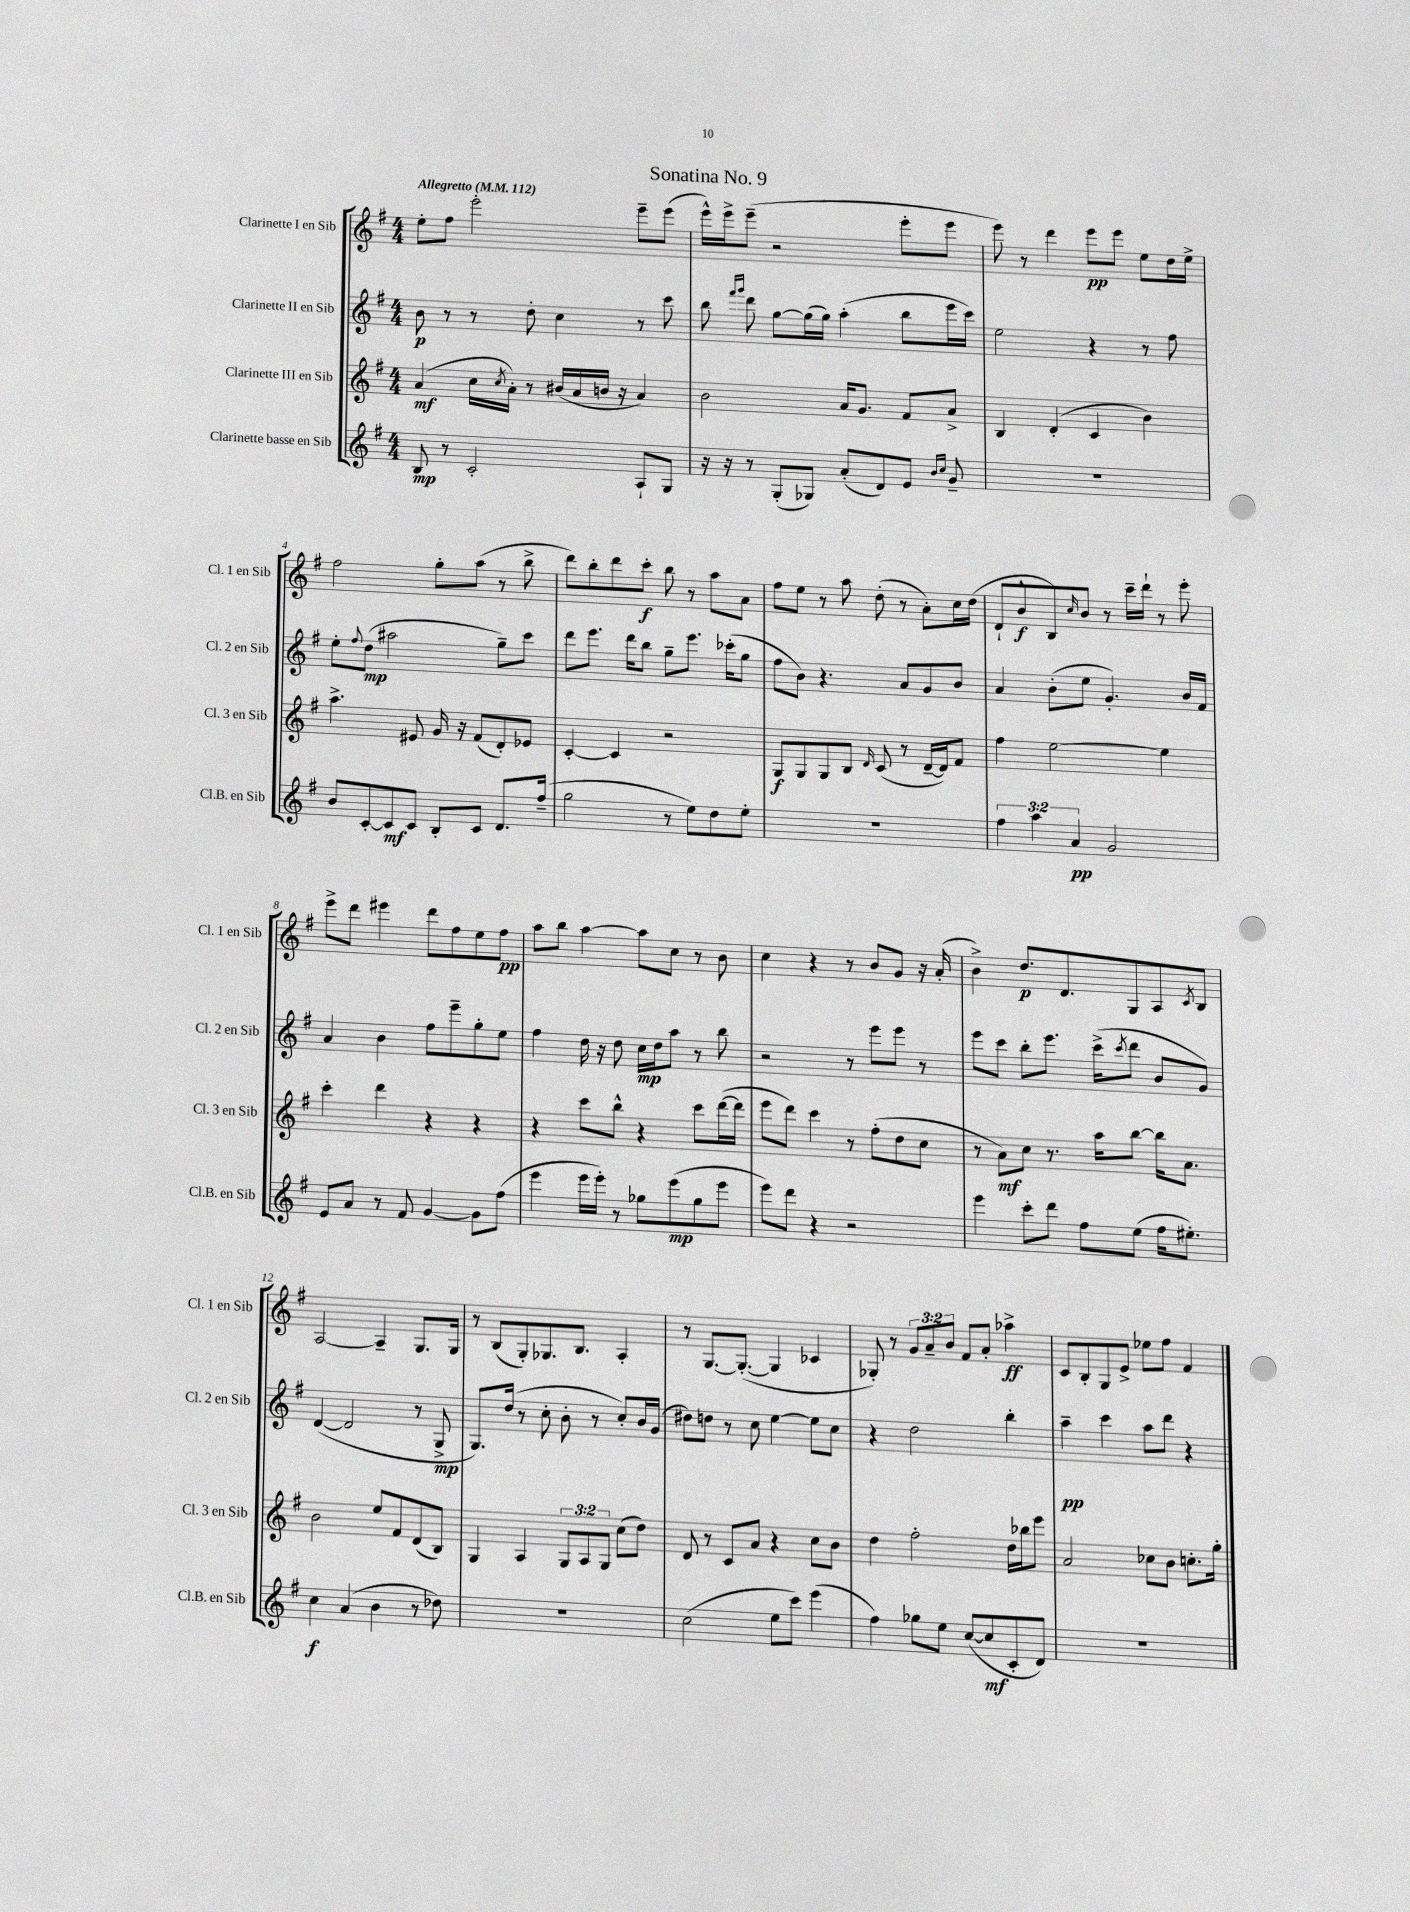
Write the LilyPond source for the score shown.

\header { title = "Sonatina No. 9" }
<<
\new StaffGroup <<
\new Staff = "s0" \with { instrumentName = "Clarinette I en Sib" shortInstrumentName = "Cl. 1 en Sib" } {
    \clef treble \key g \major \numericTimeSignature \time 4/4 \override Staff.TupletNumber.text = #tuplet-number::calc-fraction-text \tempo "Allegretto" 4 = 112
    e''8-. fis''8 e'''2-. e'''8-- e'''8( |
    e'''16-^) e'''16-> e'''8--( r2 e'''8-. e'''8 |
    e'''8) r8 d'''4 e'''8\pp e'''8 e''8 d''16 e''16-> |
    fis''2 g''8-. a''8( r8 b''8-> |
    d'''8) b''8-. d'''8 c'''8-.\f b''8 r8 a''8 a'8 |
    fis''8 e''8 r8 a''8 d''8-.( r8 a'8-.) c''16 d''16( |
    d'8-! b'8-^\f b8) \grace { c''16 } b'8 r8 c'''16-- d'''16-! r8 e'''8-. |
    e'''8-> d'''8 eis'''4 d'''8 fis''8 e''8 fis''8\pp |
    a''8 b''8 a''4~ a''8 c''8 r8 b'8 |
    c''4 r4 r8 b'8 g'8 r16 a'16-.( |
    b'4->) d''8.\p d'8. g8 a8 \acciaccatura { c'8 } b8 |
    a2~ a4-- g8. g16 |
    r8 b8( g8-.) ges8. b8. a4-. |
    r8 g8.~ g8.~-.( g4 ces'4 |
    ges8-.) r8 \tuplet 3/2 { g'8 a'8-- b'8 } fis'8 a'8-. aes''4->\ff |
    c'8 b8-. g8 e'8-> ees''8 fis''8 fis'4 \bar "|." |
}
\new Staff = "s1" \with { instrumentName = "Clarinette II en Sib" shortInstrumentName = "Cl. 2 en Sib" } {
    \clef treble \key g \major \numericTimeSignature \time 4/4
    b'8\p r8 r8 d''8-. c''4 r8 c'''8 |
    b''8 \grace { fis'''16 g'''16 } d'''8 g''8~ g''16( g''16) a''4-.( b''8 e'''16 c'''16) |
    e''2 r4 r8 fis''8 |
    e''8-. \appoggiatura { fis''8 } d''8\mp( ais''2 g''8--) c'''8 |
    d'''8 e'''8. d'''16 b''8 g''8-- e'''8. ces'''16-.( g''8 |
    fis''8 b'8) r4. a'8 g'8 b'8 |
    a'4 b'8-.( e''8 g'4.-.) b'16 fis'16 |
    a'4 b'4 fis''8 e'''8-- g''8-. e''8 |
    fis''4 d''16 r16 d''8 c''16\mp d''16 a''8 r8 b''8 |
    r2 r8 e'''8 e'''8 r8 |
    e'''8 c'''8 b''8-. e'''8. c'''16->( \acciaccatura { c'''8 } d'''8 b'8 g'8) |
    d'4~( d'2 r8 g8->\mp |
    g8.) d''16( r8 c''8-. b'8-. r8 c''8-.) b'16 g'16( |
    dis''8) d''8 r8 c''8 e''4~ e''8 c''8 |
    r4 d''2 b''4-. |
    a''4--\pp c'''4 a''8 d'''8 r4 \bar "|." |
}
\new Staff = "s2" \with { instrumentName = "Clarinette III en Sib" shortInstrumentName = "Cl. 3 en Sib" } {
    \clef treble \key g \major \numericTimeSignature \time 4/4 \override Staff.TupletNumber.text = #tuplet-number::calc-fraction-text
    a'4\mf( c''16 \acciaccatura { c''8 } a'16-.) r8 bis'16( a'16 b'16 r16 a'4) |
    b'2 a'16 g'8. fis'8 a'8-> |
    b4 d'4-.( c'4 b'4) |
    a''4.-> eis'8 g'16 r16 fis'8( d'8-.) ees'8 |
    c'4~-. c'4 r2 |
    g8\f g8 g8 b8 \grace { d'16 } c'8( r8 d'16~-- d'16) fis'8 |
    fis''4 e''2~ e''4 |
    c'''4-. d'''4 r4 r4 |
    r4 c'''8 b''8-^ r4 c'''8 d'''16~( d'''16 |
    e'''8 d'''8) c'''4 r8 fis''8-.( d''8 c''8 |
    r8 a'8\mf) c''8 r8. a''16 b''8~ b''16 a'8. |
    b'2 e''8 fis'8 d'8( b8) |
    g4 a4 \tuplet 3/2 { g8 a8 g8 } c''8( d''8) |
    d'8 r8 c'8 a'8 r4 c''8 b'8 |
    d''4 fis''2-. d''16 bes''16 e'''8 |
    a'2 ces''8 b'8 c''8.-. g''16-. \bar "|." |
}
\new Staff = "s3" \with { instrumentName = "Clarinette basse en Sib" shortInstrumentName = "Cl.B. en Sib" } {
    \clef treble \key g \major \numericTimeSignature \time 4/4 \override Staff.TupletNumber.text = #tuplet-number::calc-fraction-text
    b8\mp r8 c'2-. a8-! g8 |
    r16 r16 r8 g8-.( ges8) a'8-.( d'8) e'8 \grace { b'16 c''16 } g'8-- |
    r1 |
    b'8 c'8~-. c'8\mf c'8 b8-. c'8 d'8. fis''16--( |
    g''2 r8 e''8) d''8 e''8-. |
    R1 |
    \tuplet 3/2 { fis''4 a''4 a'4\pp } g'2 |
    e'8 a'8 r8 fis'8 g'4~ g'8 fis''8( |
    e'''4 e'''16 e'''16-.) r8 ges''8 e'''8\mp( ges''8 e'''8 |
    e'''8) d'''8 r4 r2 |
    e'''4 c'''8-. d'''8 fis''8 e''8( fis''16 eis''8.-.) |
    c''4\f a'4( b'4 r8 des''8) |
    R1 |
    c''2( e''8 c'''8) e'''4( |
    fis''4) ges''8 e''8 c''8~( c''8\mf c'8-. d'8) |
    R1 \bar "|." |
}
>>
>>
